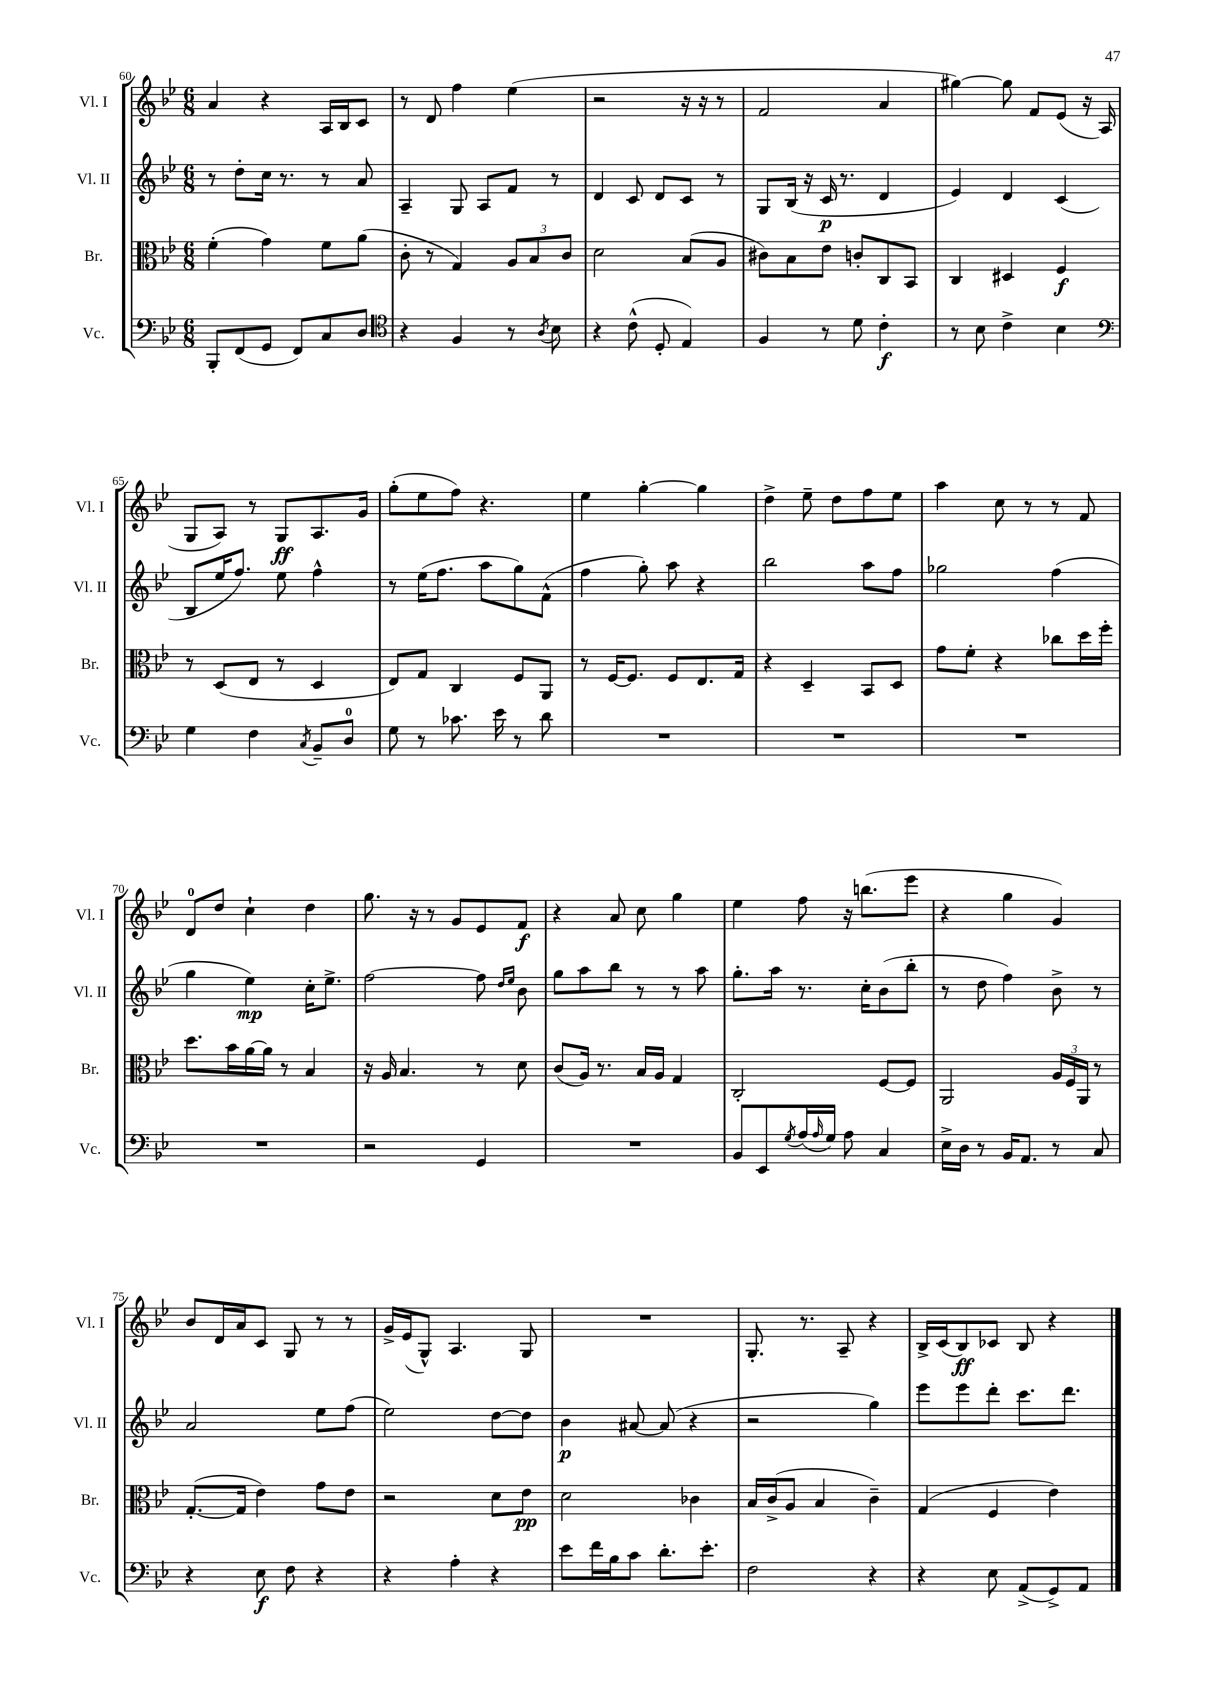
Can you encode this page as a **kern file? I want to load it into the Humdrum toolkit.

**kern	**kern	**kern	**kern
*staff4	*staff3	*staff2	*staff1
*clefF4	*clefC3	*clefG2	*clefG2
*k[b-e-]	*k[b-e-]	*k[b-e-]	*k[b-e-]
*M6/8	*M6/8	*M6/8	*M6/8
8BBB-'	(4f'	8r	4a
(8FF	.	8dd'	.
8GG	4g)	16cc	4r
.	.	8.r	.
8FF)	.	.	.
8C	8f	8r	16A
.	.	.	16B-
8D	(8a	8a	8c
=	=	=	=
*clefC4	*	*	*
4r	8c'	4A~	8r
.	8r	.	8d
4F	4G)	8G	4ff
.	.	8A	.
8r	12A	8f	(4ee-
.	12B-	.	.
8qA	.	.	.
8B-	.	8r	.
.	12c	.	.
=	=	=	=
4r	2d	4d	2r
(8c^^	.	8c	.
8D'	.	8d	.
4E-)	(8B-	8c	16r
.	.	.	16r
.	8A	8r	8r
=	=	=	=
4F	8c#)	8G	2f
.	8B-	(16B-	.
.	.	16r	.
8r	8e-	16c	.
.	.	8.r	.
8d	8c'	.	.
4c'	8C	4d	4a
.	8BB-	.	.
=	=	=	=
8r	4C	4e-)	[4gg#)
8B-	.	.	.
4c^	4D#	4d	8gg#]
.	.	.	8f
4B-	4F	(4c	(8e-
.	.	.	16r
.	.	.	16A
=	=	=	=
*clefF4	*	*	*
4G	8r	8B-	8G
.	(8D	16ee-	8A)
.	.	8.ff)	.
4F	8E-	.	8r
.	8r	8ee-	8G
8qC	.	.	.
8BB-~	4D	4ff^^	8.A
8D	.	.	.
.	.	.	16g
=	=	=	=
8G	8E-)	8r	(8gg'
8r	8G	(16ee-	8ee-
.	.	8.ff	.
8.c-	4C	.	8ff)
.	.	8aa	4.r
16e-	.	.	.
8r	8F	8gg)	.
8d	8AA	(8f^^	.
=	=	=	=
2.r	8r	4ff	4ee-
.	[16F	.	.
.	8.F]	.	.
.	.	8gg')	[4gg'
.	8F	8aa	.
.	8.E-	4r	4gg]
.	16G	.	.
=	=	=	=
2.r	4r	2bb-	4dd^
.	4D~	.	8ee-~
.	.	.	8dd
.	8BB-	8aa	8ff
.	8D	8ff	8ee-
=	=	=	=
2.r	8g	2gg-	4aa
.	8f'	.	.
.	4r	.	8cc
.	.	.	8r
.	8cc-	(4ff	8r
.	16dd	.	8f
.	16ff'	.	.
=	=	=	=
2.r	8.dd	4gg	8d
.	.	.	8dd
.	16b-	.	.
.	[16a	4ee-)	4cc`
.	16a]	.	.
.	8r	.	.
.	4B-	16cc'	4dd
.	.	8.ee-^	.
=	=	=	=
2r	16r	[2ff	8.gg
.	16A	.	.
.	4.B-	.	.
.	.	.	16r
.	.	.	8r
.	.	.	8g
4GG	8r	8ff]	8e-
.	.	16qqdd	.
.	.	16qqee-	.
.	8d	8b-	8f
=	=	=	=
2.r	(8c	8gg	4r
.	16A)	8aa	.
.	8.r	.	.
.	.	8bb-	8a
.	16B-	8r	8cc
.	16A	.	.
.	4G	8r	4gg
.	.	8aa	.
=	=	=	=
8BB-	2C'	8.gg'	4ee-
8EE-	.	.	.
.	.	16aa	.
8qG	.	.	.
(16A	.	8.r	8ff
16qqA	.	.	.
16G)	.	.	.
8A	.	.	16r
.	.	16cc'	(8.bb
4C	[8F	(8b-	.
.	8F]	8bb-'	8eee-
=	=	=	=
16E-^	2AA	8r	4r
16D	.	.	.
8r	.	8dd	.
16BB-	.	4ff)	4gg
8.AA	.	.	.
8r	24A	8b-^	4g)
.	24F	.	.
.	24AA	.	.
8C	8r	8r	.
=	=	=	=
4r	([8.G'	2a	8b-
.	.	.	16d
.	16G]	.	16a
8E-	4e-)	.	8c
8F	.	.	8G
4r	8g	8ee-	8r
.	8e-	(8ff	8r
=	=	=	=
4r	2r	2ee-)	16g^
.	.	.	(16e-
.	.	.	8G^^)
4A'	.	.	4.A
4r	8d	[8dd	.
.	8e-	8dd]	8G
=	=	=	=
8e-	2d	4b-	2.r
16f	.	.	.
16B-	.	.	.
8c	.	[8a#	.
8.d'	.	(8a#]	.
.	4c-	4r	.
8.e-'	.	.	.
=	=	=	=
2F	16B-	2r	8.G'
.	(16c^	.	.
.	8A	.	.
.	.	.	8.r
.	4B-	.	.
.	.	.	8A~
4r	4c~)	4gg)	4r
=	=	=	=
4r	(4G	8eee-	16B-^
.	.	.	(16c
.	.	8eee-	8B-)
8E-	4F	8ddd'	8c-
(8AA^	.	8.ccc	8B-
8GG^)	4e-)	.	4r
.	.	8.ddd	.
8AA	.	.	.
==	==	==	==
*-	*-	*-	*-
